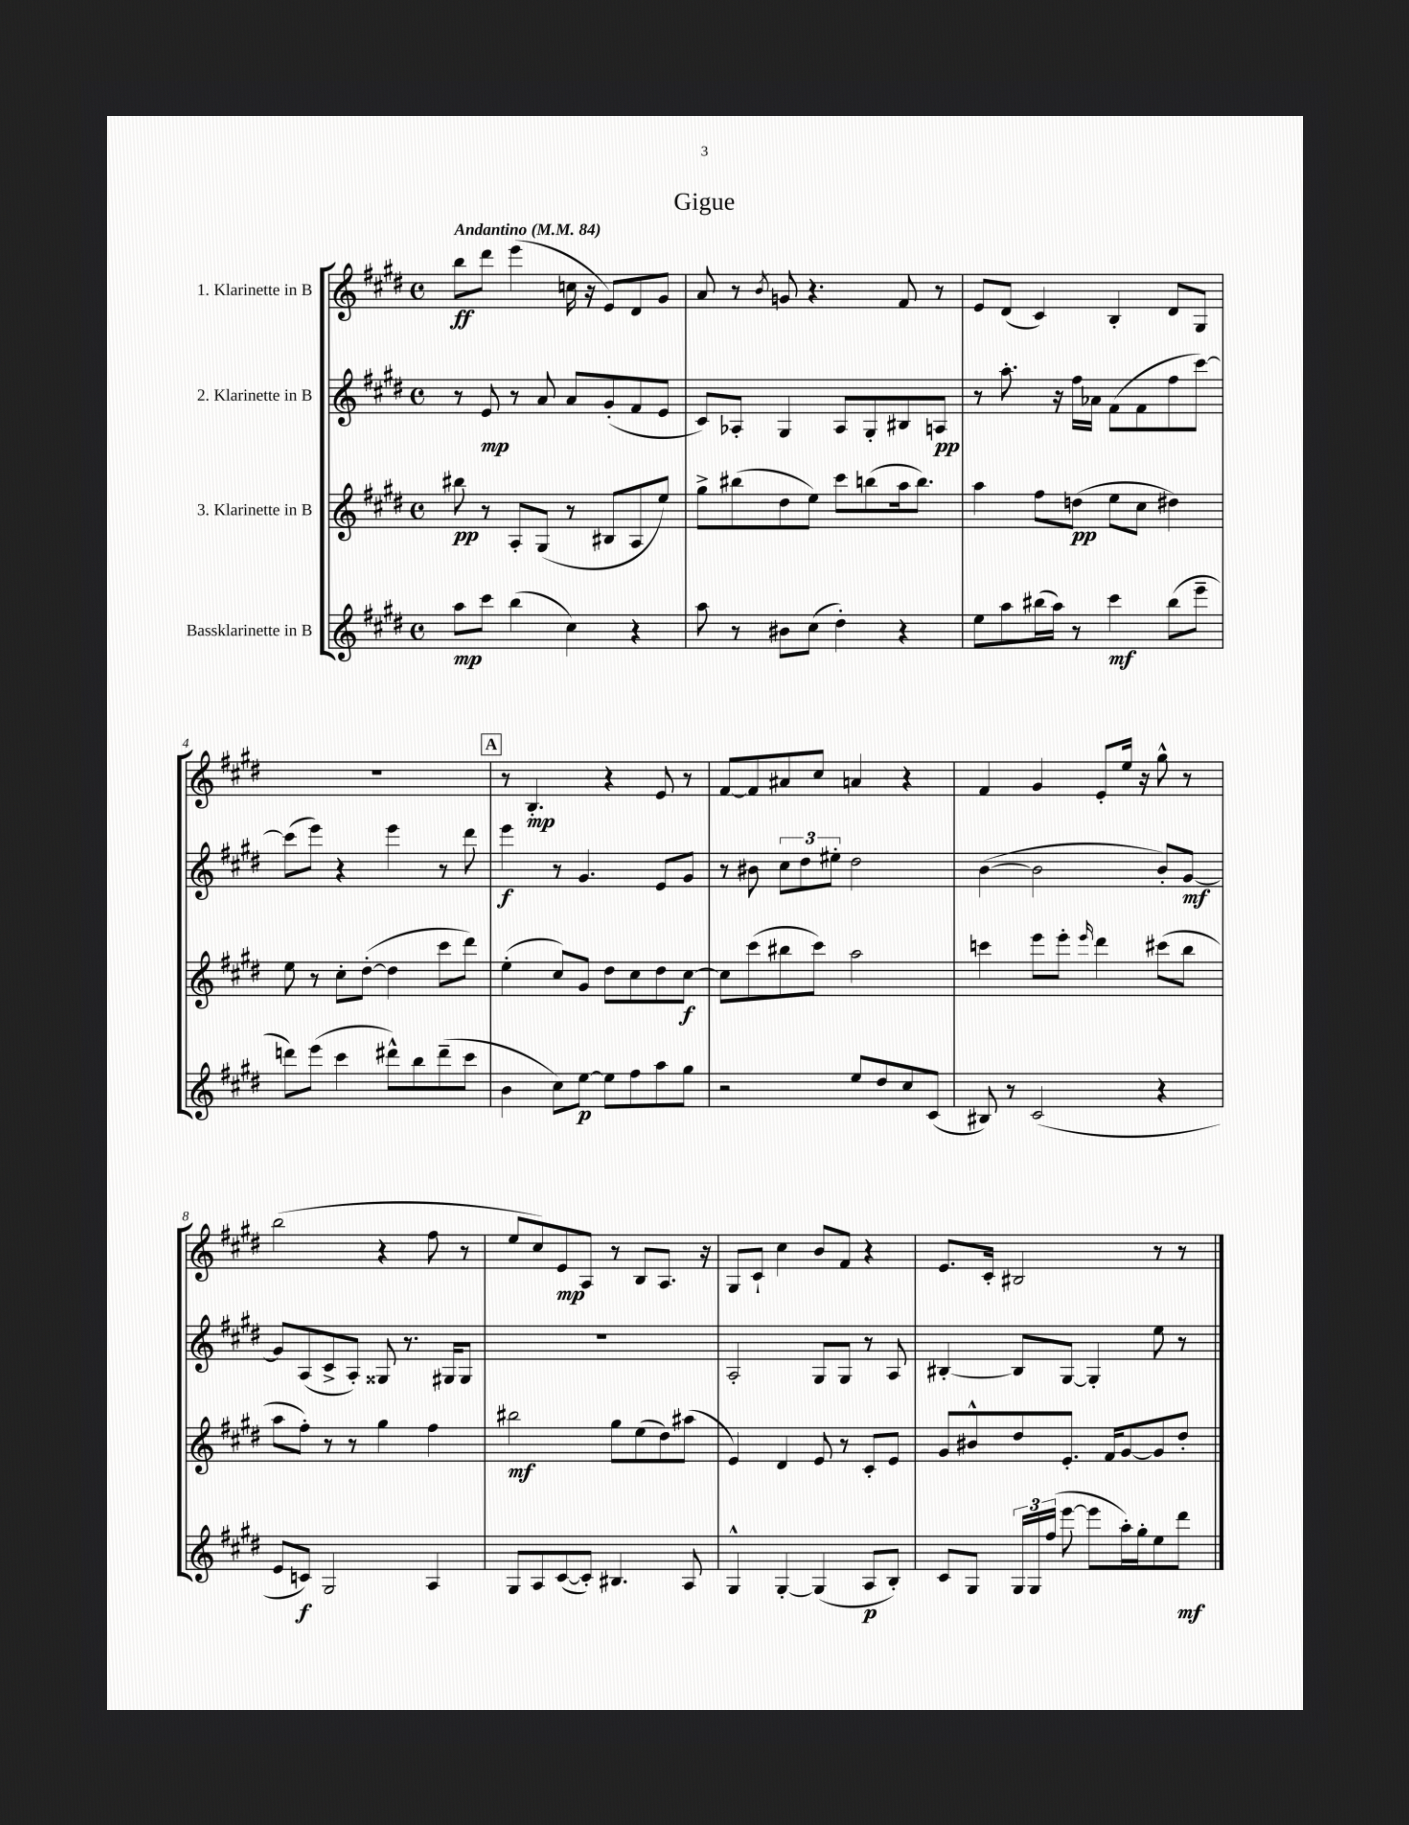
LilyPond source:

\header { title = "Gigue" }
<<
\new StaffGroup <<
\new Staff = "s0" \with { instrumentName = "1. Klarinette in B" } {
    \clef treble \key e \major \defaultTimeSignature \time 4/4 \tempo "Andantino" 4 = 84
    \autoBeamOff b''8[\ff dis'''8] e'''4( c''16 r16 e'8[) dis'8 gis'8] |
    a'8 r8 \acciaccatura { b'8 } g'8 r4. fis'8 r8 |
    e'8[ dis'8]( cis'4) b4-. dis'8[ gis8] |
    R1 |
    \mark \markup { \box "A" } r8 b4.-.\mp r4 e'8 r8 |
    fis'8[~ fis'8 ais'8 cis''8] a'4 r4 |
    fis'4 gis'4 e'8[-. e''16] r16 gis''8-^ r8 |
    b''2( r4 fis''8 r8 |
    e''8[ cis''8) e'8\mp a8] r8 b8[ a8.] r16 |
    gis8[ cis'8]-! cis''4 b'8[ fis'8] r4 |
    e'8.[ cis'16]-. bis2 r8 r8 \bar "|." |
}
\new Staff = "s1" \with { instrumentName = "2. Klarinette in B" } {
    \clef treble \key e \major \defaultTimeSignature \time 4/4
    \autoBeamOff r8 e'8\mp r8 a'8 a'8[ gis'8-.( fis'8 e'8] |
    cis'8[) aes8]-. gis4 aes8[ gis8-. bis8 a8]\pp |
    r8 a''8.-. r16 fis''16[ aes'16] fis'8[( fis'8 fis''8 cis'''8]~) |
    cis'''8[( e'''8]) r4 e'''4 r8 dis'''8 |
    \mark \markup { \box "A" } e'''4\f r8 gis'4. e'8[ gis'8] |
    r8 bis'8 \tuplet 3/2 { cis''8[ dis''8 eis''8]-. } dis''2 |
    b'4~( b'2 b'8[-.) gis'8]~\mf |
    gis'8[ a8( cis'8-> a8]-.) gisis8 r8. gis16[ gis8] |
    R1 |
    a2-. gis8[ gis8] r8 a8 |
    bis4~-. bis8[ gis8]~ gis4-. e''8 r8 \bar "|." |
}
\new Staff = "s2" \with { instrumentName = "3. Klarinette in B" } {
    \clef treble \key e \major \defaultTimeSignature \time 4/4
    \autoBeamOff bis''8\pp r8 a8[-. gis8]( r8 bis8[ a8 e''8]) |
    gis''8[-> bis''8( dis''8 e''8]) cis'''8[ b''8( a''16 b''8.]) |
    a''4 fis''8[ d''8]\pp( e''8[ cis''8] dis''4) |
    e''8 r8 cis''8[-. dis''8]~-.( dis''4 cis'''8[ dis'''8]) |
    \mark \markup { \box "A" } e''4-.( cis''8[) gis'8] dis''8[ cis''8 dis''8 cis''8]~\f |
    cis''8[ cis'''8( bis''8 cis'''8]) a''2 |
    c'''4 e'''8[ e'''8]-. \grace { e'''16 } dis'''4 cis'''8[( b''8] |
    a''8[ fis''8]-.) r8 r8 gis''4 fis''4 |
    bis''2\mf gis''8[ e''8( dis''8) ais''8]( |
    e'4) dis'4 e'8 r8 cis'8[-. e'8] |
    gis'8[ bis'8-^ dis''8 e'8.]-. fis'16[ gis'8~ gis'8 dis''8]-. \bar "|." |
}
\new Staff = "s3" \with { instrumentName = "Bassklarinette in B" } {
    \clef treble \key e \major \defaultTimeSignature \time 4/4
    \autoBeamOff a''8[\mp cis'''8] b''4( cis''4) r4 |
    a''8 r8 bis'8[ cis''8]( dis''4-.) r4 |
    e''8[ a''8 bis''16( a''16]) r8 cis'''4\mf bis''8[( e'''8]-- |
    d'''8[) e'''8]( cis'''4 dis'''8[-^) b''8 dis'''8--( cis'''8] |
    \mark \markup { \box "A" } b'4 cis''8[) e''8]~\p e''8[ fis''8 a''8 gis''8] |
    r2 e''8[ dis''8 cis''8 cis'8]( |
    bis8) r8 cis'2( r4 |
    e'8[ c'8]\f) gis2 a4 |
    gis8[ a8 cis'8~( cis'8]-.) bis4. a8 |
    gis4-^ gis4~-. gis4( a8[\p b8]-.) |
    cis'8[ gis8] \tuplet 3/2 { gis16[ gis16 fis''16]( } e'''8~ e'''8[ a''16-.) gis''16-. e''8 dis'''8]\mf \bar "|." |
}
>>
>>
